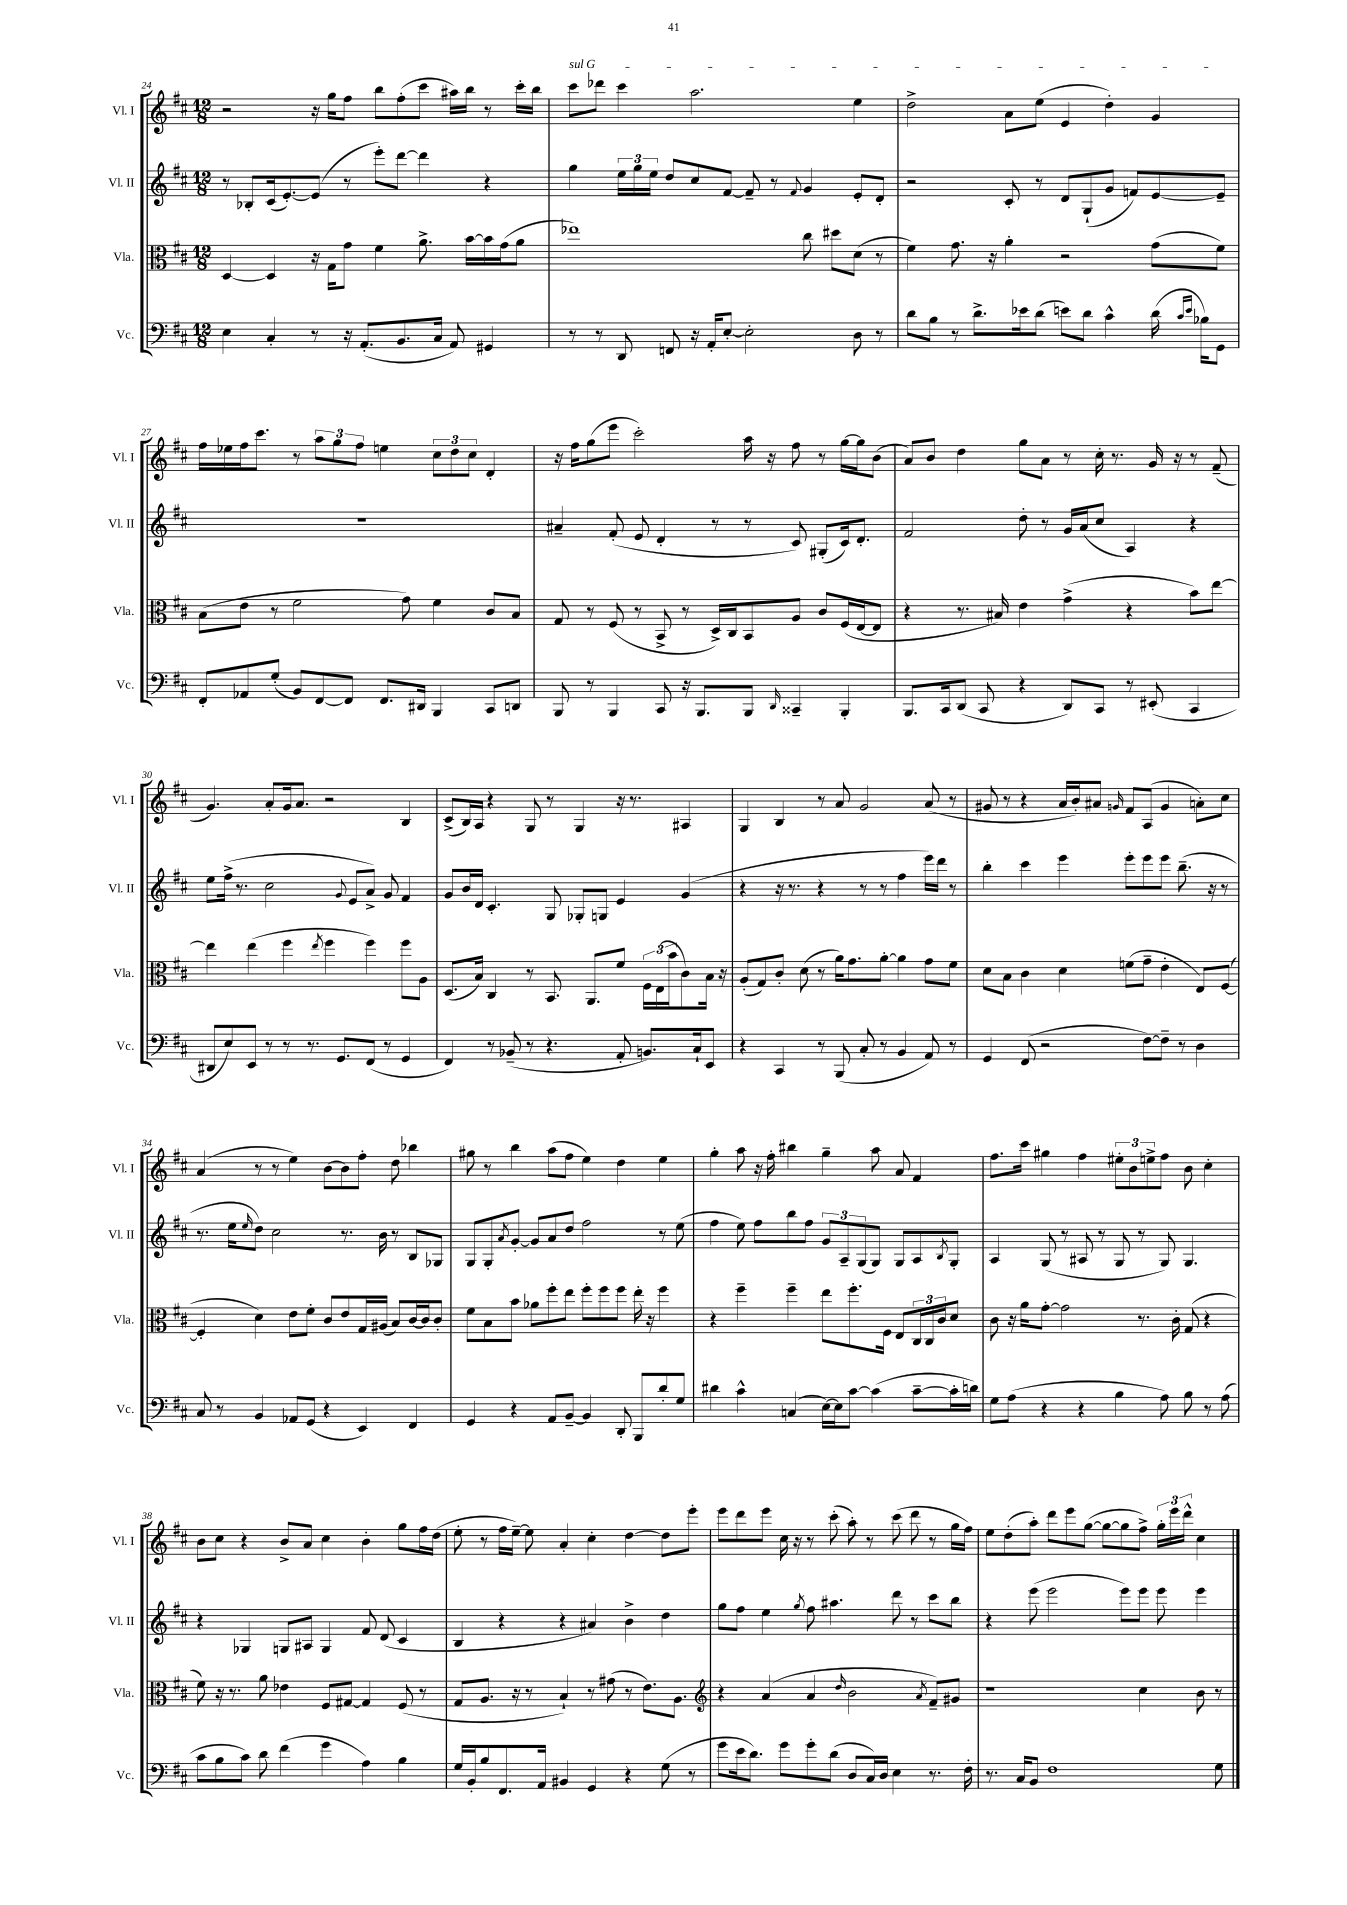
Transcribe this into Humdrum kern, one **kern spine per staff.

**kern	**kern	**kern	**kern
*staff4	*staff3	*staff2	*staff1
*clefF4	*clefC3	*clefG2	*clefG2
*k[f#c#]	*k[f#c#]	*k[f#c#]	*k[f#c#]
*M12/8	*M12/8	*M12/8	*M12/8
4E	[4D	8r	2r
.	.	8B-'	.
4C#'	4D]	(16c#	.
.	.	[8.e')	.
8r	16r	(8e]	16r
.	16G	.	16gg
16r	8g	8r	8ff#
(8.AA'	.	.	.
.	4f#	8eee')	8bb
8.BB	.	[8ddd	(8ff#'
.	8.a^	4ddd]	8ccc#
16C#	.	.	.
8AA)	.	.	16aa#)
.	[16b	.	16bb
4GG#	16b]	4r	8r
.	(16g	.	.
.	8a	.	16ccc#'
.	.	.	16bb
=	=	=	=
8r	1ee-)	4gg	8ccc#
8r	.	.	8ddd-
8DD	.	24ee	4ccc#
.	.	24gg	.
.	.	24ee	.
8FF	.	8dd	.
16r	.	8cc#	2.aa
16AA'	.	.	.
[8E'	.	[8f#	.
2E']	.	8f#~]	.
.	.	8r	.
.	.	8qqf#	.
.	8cc#	4g	.
.	8dd#	.	.
8D	(8d	8e'	4ee
8r	8r	8d'	.
=	=	=	=
8d	4f#)	2r	2dd^
8B	.	.	.
8r	8.g	.	.
8.d^	.	.	.
.	16r	.	.
.	4a'	8c#'	8a
16e-	.	.	.
(8d	.	8r	(8ee
8e)	2r	8d	4e
8d	.	(8G`	.
4c#^^	.	8g	4dd')
.	.	8f)	.
(16d	(8g	[8e	4g
16qqc#	.	.	.
16qqe	.	.	.
16B-)	.	.	.
8GG	8f#)	8e~]	.
=	=	=	=
8FF#'	(8B	1.r	16ff#
.	.	.	16ee-
8AA-	8e	.	16ff#
.	.	.	8.ccc#
(8G'	8r	.	.
8BB)	2f#	.	8r
[8FF#	.	.	12aa
.	.	.	12gg
8FF#]	.	.	.
.	.	.	12ff#
8.FF#	.	.	4ee
.	8g)	.	.
16DD#	.	.	.
4BBB	4f#	.	12cc#
.	.	.	12dd
.	.	.	12cc#
8CC#	8c#	.	4d'
8DD	8B	.	.
=	=	=	=
8BBB	8G	4a#~	16r
.	.	.	16ff#
8r	8r	.	(8gg
4BBB	(8F#	(8f#'	8eee
.	8r	8e	2ccc#')
8CC#	8BB^	4d'	.
16r	8r	.	.
8.BBB	.	.	.
.	16D^)	8r	.
.	16C#	.	.
8BBB	8BB	8r	16aa
.	.	.	16r
16qqDD	.	.	.
4CC##~	8A	8c#)	8ff#
.	8c#	(8G#'	8r
4BBB'	(16F#	16c#)	[16gg
.	[16E	8.d'	16gg]
.	8E]	.	(8b
=	=	=	=
8.BBB	4r	2f#	8a)
.	.	.	8b
16CC#	.	.	.
(8DD	8.r	.	4dd
8CC#	.	.	.
.	16B#)	.	.
4r	4e	8dd'	8gg
.	.	8r	8a
8DD)	(4g^	16g	8r
.	.	(16a	.
8CC#	.	8cc#	16cc#'
.	.	.	8.r
8r	4r	4A)	.
(8EE#'	.	.	16g
.	.	.	16r
4CC#	8b)	4r	8r
.	[8ee	.	(8f#~
=	=	=	=
8DD#	4ee]	8ee	4.g)
8E)	.	(16ff#^	.
.	.	8.r	.
8EE	(4ee	.	.
8r	.	2cc#	8a'
8r	4ff#	.	16g
.	.	.	8.a
8.r	.	.	.
.	8qee	.	.
.	4ff#	.	2r
8.GG	.	.	.
.	.	8qqg	.
.	.	8e	.
(8FF#	4ff#)	8a^)	.
8r	.	8g	.
4GG	8ff#	4f#	4B
.	8A	.	.
=	=	=	=
4FF#)	(8.D	8g	(8c#^
.	.	16b	16B)
.	16B)	16d	16A
8r	4C#	4.c#'	4r
(8BB-~	.	.	.
8r	8r	.	8G
4.r	8.BB	8G	8r
.	.	8G-'	4G
.	8.AA	.	.
.	.	8G	.
8AA'	8f#	4e	16r
.	.	.	8.r
8.BB)	24F#	.	.
.	(24E	.	.
.	24b	.	.
.	8c#)	(4g	4A#
16C#`	.	.	.
8EE	16B	.	.
.	16r	.	.
=	=	=	=
4r	(8A'	4r	4G
.	8G)	.	.
4CC#	8c#'	16r	4B
.	.	8.r	.
.	(8d	.	.
8r	8r	4r	8r
(8BBB	16a)	.	8a
.	8.g	.	.
8C#'	.	8r	2g
8r	[8a'	8r	.
4BB	4a]	4ff#	.
8AA)	8g	16eee)	(8a
.	.	16ddd	.
8r	8f#	8r	8r
=	=	=	=
4GG	8d	4bb'	8g#
.	8B	.	8r
(8FF#	4c#	4ccc#	4r
2r	.	.	.
.	4d	4eee	16a
.	.	.	16b')
.	.	.	8a#
.	.	.	16qqg
.	(8f	8eee'	8f#
[8F#)	8g~	8eee	(8A
8F#~]	4e'	8eee	4g
8r	.	(8.bb~	.
4D	8E)	.	8a')
.	.	16r	.
.	([8F#	8r	8cc#
=	=	=	=
8C#	4F#']	8.r	(4a
8r	.	.	.
.	.	16ee	.
.	.	16qqee	.
4BB	4d)	8dd)	8r
.	.	2cc#	8r
8AA-	8e	.	4ee)
(8GG	8f#'	.	.
4r	8c#	.	[8b
.	8e	8.r	8b]
4EE)	16G	.	8ff#'
.	(16A#	16b	.
.	8B)	8r	8dd
4FF#	[16c#	8B	4bb-
.	16c#]	.	.
.	8c#'	8G-	.
=	=	=	=
4GG	8f#	8G	8gg#
.	8B	8G'	8r
.	.	8qa	.
4r	8b	[8g'	4bb
.	8a-	8g]	.
8AA	8ff#'	8a	(8aa
[8BB~	8ee	8dd	8ff#
4BB]	8ff#'	2ff#	4ee)
.	8ff#	.	.
8DD'	8ff#	.	4dd
8BBB	16ee'	.	.
.	16r	.	.
8d'	4ff#	8r	4ee
8G	.	(8ee	.
=	=	=	=
4d#	4r	4ff#	4gg'
4c#^^	4ff#~	8ee)	8aa
.	.	8ff#	16r
.	.	.	16ff#'
(4C	4ff#~	8bb	4bb#
.	.	8ff#	.
[16E)	8ee	12g	4gg~
16E]	.	.	.
.	.	12A~	.
[8c#	8.ff#'	.	.
.	.	(12G	.
(4c#]	.	8G)	8aa
.	16F#	.	.
.	8E	8G	8a
[8c#~	24C#	8A	4f#
.	24C#	.	.
.	24c#	.	.
.	.	8qB	.
16c#']	8d	8G'	.
16d)	.	.	.
=	=	=	=
8G	8c#	4A	8.ff#
(8A	16r	.	.
.	16a	.	16ccc#
4r	[8g'	(8G	4gg#
.	2g]	8r	.
4r	.	8A#	4ff#
.	.	8r	.
4B	.	8G	12ee#'
.	.	.	12b
.	8.r	8r	.
.	.	.	12ee^
8A)	.	8G)	8ff#
.	16c#'	.	.
8B	(8G	4.G	8b
8r	4r	.	4cc#'
(8A	.	.	.
=	=	=	=
8c#	8f#)	4r	8b
8B	16r	.	8cc#
.	8.r	.	.
8c#)	.	4G-	4r
8d	8a	.	.
(4f#	4e-	8G	8b^
.	.	8A#	8a
4g	8F#	4G	4cc#
.	[8G#	.	.
4A)	4G#]	8f#	4b'
.	.	(8d	.
4B	(8F#	4c#	8gg
.	8r	.	16ff#
.	.	.	(16dd
=	=	=	=
16G	8G	4B	8ee'
16BB'	.	.	.
8B	8.A	.	8r
8.FF#	.	4r	16ff#
.	16r	.	[16ee~)
.	8r	.	8ee]
16AA	.	.	.
4BB#	4B`)	4r	4a'
4GG	8r	4a#)	4cc#'
.	(8g#	.	.
4r	8r	4b^	[4dd
.	8.e)	.	.
(8G	.	4dd	8dd]
.	8.A	.	.
8r	.	.	8eee'
=	=	=	=
*	*clefG2	*	*
8g	4r	8gg	8eee
16e	.	8ff#	8ddd
8.d)	.	.	.
.	(4a	4ee	8eee
8g	.	.	16cc#
.	.	.	16r
.	.	8qgg	.
8g'	4a	8ff#	8r
(8d	.	4.aa#	(8ccc#'
.	16qqdd	.	.
8D	2b	.	8aa')
16C#)	.	.	8r
16D	.	.	.
4E	.	8ddd	(8ccc#
.	.	8r	8ddd
.	8qa	.	.
8.r	8f#~)	8ccc#	8r
.	8g#	8bb	16gg
16F#'	.	.	16ff#)
=	=	=	=
8.r	1r	4r	8ee
.	.	.	(8dd'
16C#	.	.	.
8BB	.	(8eee	8aa')
1F#	.	2eee	8ddd
.	.	.	8eee
.	.	.	([8gg
.	.	.	8gg_
.	.	8eee)	8gg]
.	4cc#	8eee	8ff#^)
.	.	8eee	24gg'
.	.	.	24eee
.	.	.	24ddd^^
.	8b	4eee	4cc#
8G	8r	.	.
==	==	==	==
*-	*-	*-	*-
